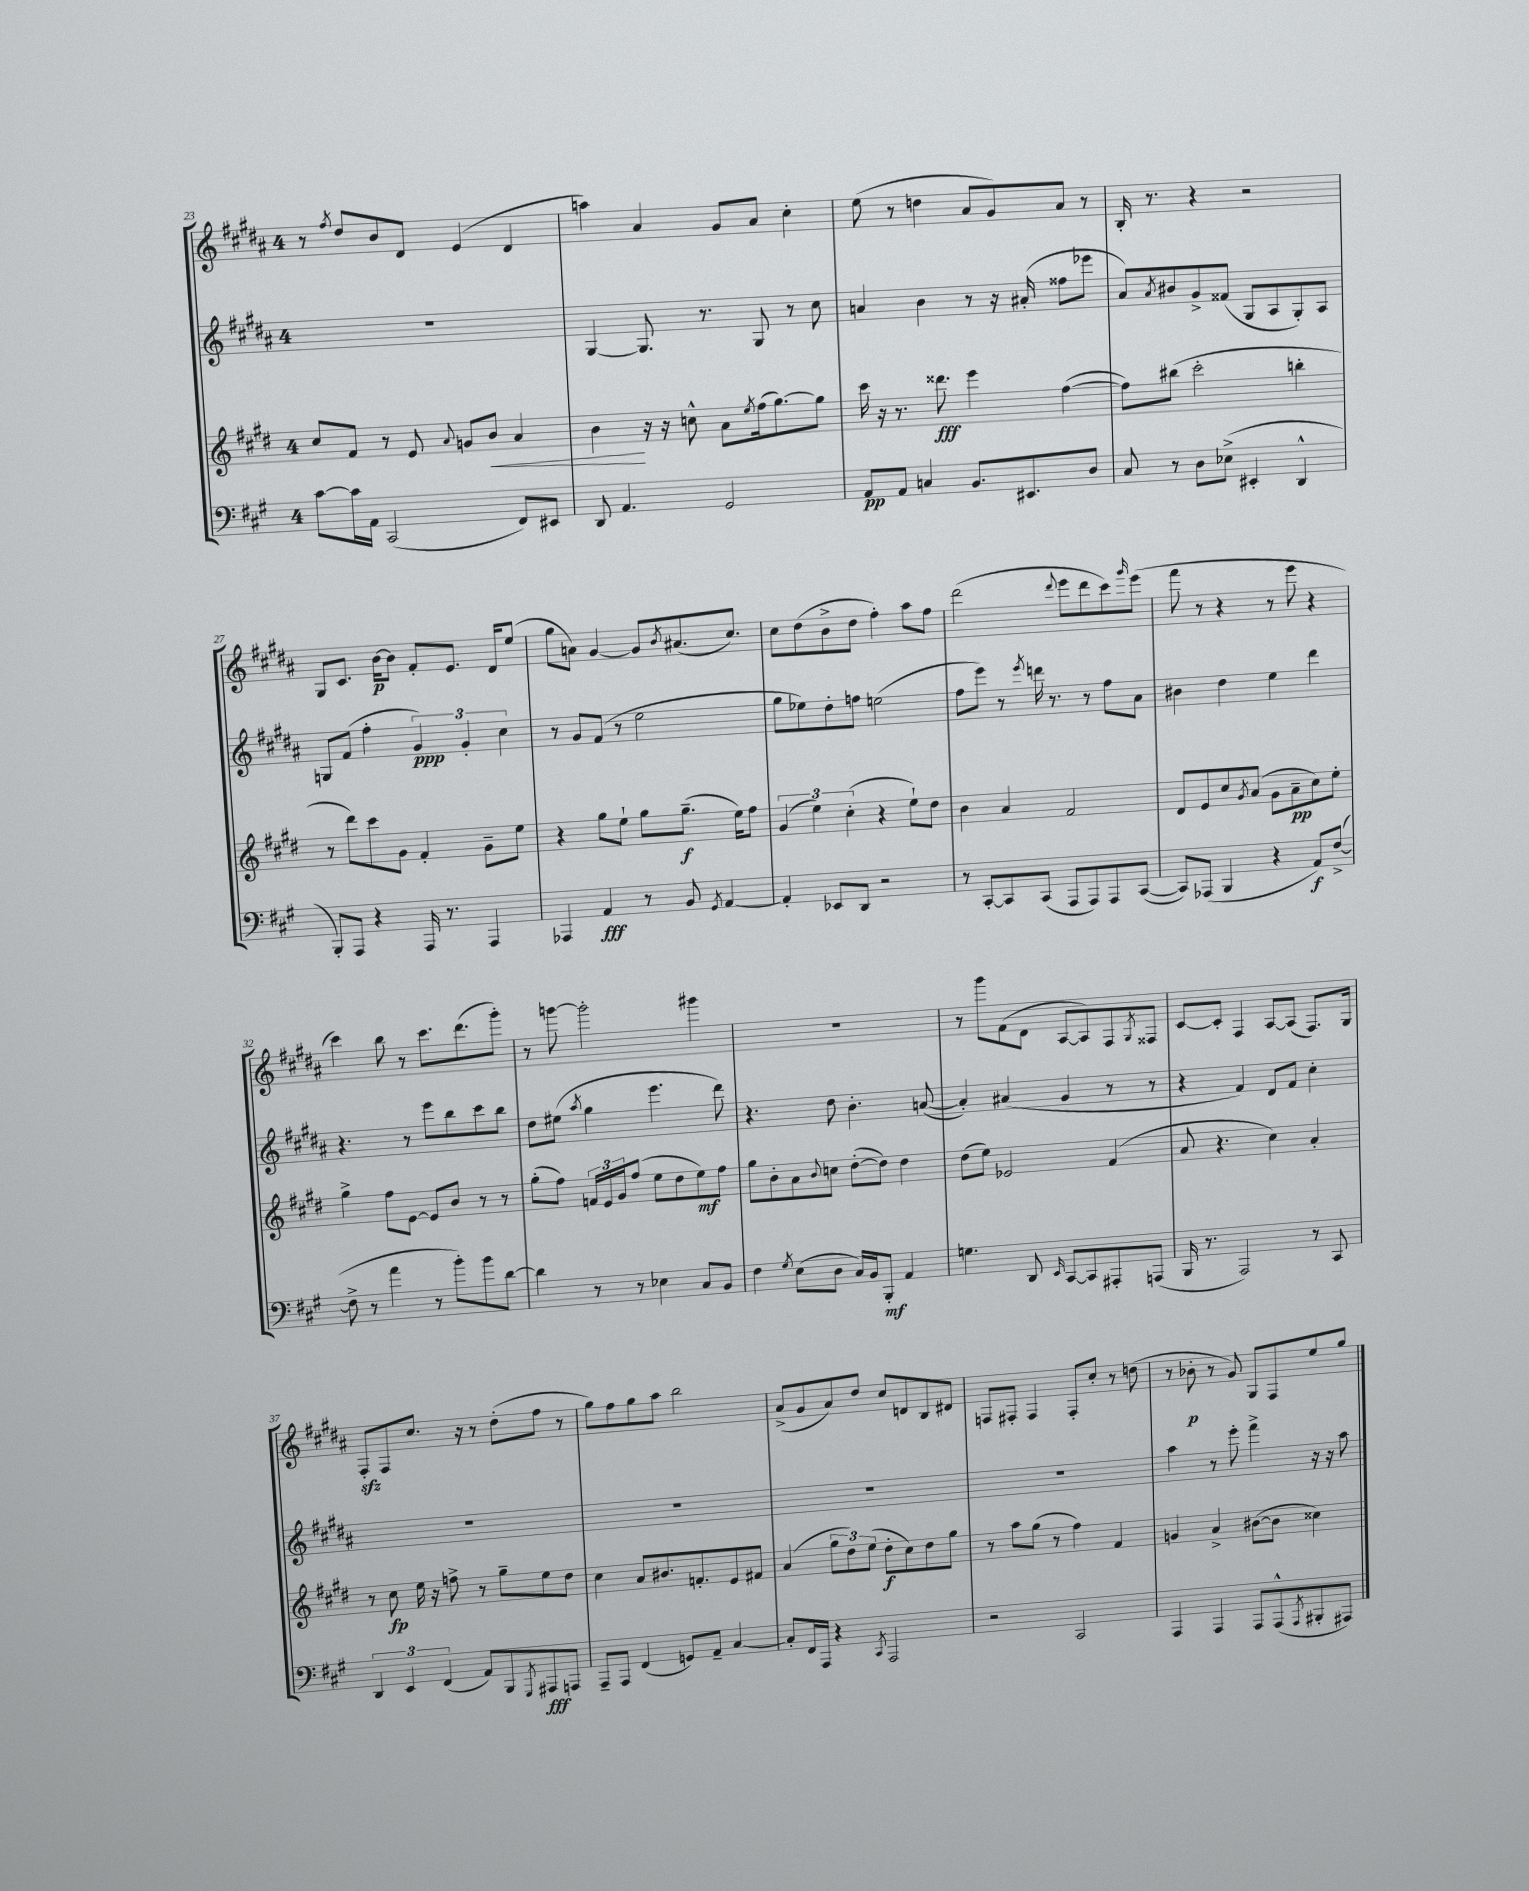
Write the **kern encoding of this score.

**kern	**dynam	**kern	**dynam	**kern	**dynam	**kern	**dynam
*part4	*part4	*part3	*part3	*part2	*part2	*part1	*part1
*staff4	*staff4	*staff3	*staff3	*staff2	*staff2	*staff1	*staff1
*clefF4	*	*clefG2	*	*clefG2	*	*clefG2	*
*k[f#c#g#]	*	*k[f#c#g#d#]	*	*k[f#c#g#d#a#]	*	*k[f#c#g#d#a#]	*
*M4/4	*	*M4/4	*	*M4/4	*	*M4/4	*
=23	=23	=23	=23	=23	=23	=23	=23
[8c#\L	.	8cc#/L	.	1r	.	8r	.
.	.	.	.	.	.	8qff#/	.
16c#\L]	.	8f#/J	.	.	.	8dd#/L	.
16AA\JJ	.	.	.	.	.	.	.
(2CC#/	.	8r	.	.	.	8b/	.
.	.	8e/	.	.	.	8d#/J	.
.	.	8qqa/	.	.	.	.	.
.	.	8gn/L	.	.	.	(4e/	.
!	!	!	!LO:HP:b	!	!	!	!
.	.	8b/J	<	.	.	.	.
8FF#/L)	.	4a/	.	.	.	4d#/	.
8EE#X/J	.	.	.	.	.	.	.
=24	=24	=24	=24	=24	=24	=24	=24
8DD/	.	4b\	.	[4G#/	.	4aan\)	.
4.AA/	.	.	.	.	.	.	.
.	.	16r	[	8.G#/]	.	4a#/	.
.	.	16r	.	.	.	.	.
.	.	8ccn^^\	.	.	.	.	.
.	.	.	.	8.r	.	.	.
2GG#/	.	8a\L	.	.	.	8g#/L	.
.	.	8qee/	.	.	.	.	.
.	.	(16ff#\k	.	8G#/	.	8a#/J	.
.	.	[8.gg#\)	.	.	.	.	.
.	.	.	.	8r	.	4cc#'\	.
.	.	8gg#\J]	.	8cc#\	.	.	.
=25	=25	=25	=25	=25	=25	=25	=25
8AA/L	pp	16ccc#\	.	4an/	.	(8ee\	.
.	.	16r	.	.	.	.	.
8AA/J	.	8.r	.	.	.	8r	.
4Cn/	.	.	.	4b\	.	4ddn\	.
.	.	8.ddd##X\	fff	.	.	.	.
8.BB/L	.	4eee\	.	8r	.	8a#/L	.
.	.	.	.	16r	.	8g#/)	.
8.EE#X/	.	.	.	(16a#X'/	.	.	.
.	.	([4ff#\	.	8ff##X\L	.	8a#/J	.
8D/J	.	.	.	8eee-X\J	.	8r	.
=26	=26	=26	=26	=26	=26	=26	=26
8C#/	.	8ff#\L])	.	8a#/L)	.	16B'/	.
.	.	.	.	.	.	8.r	.
.	.	.	.	8qa#/	.	.	.
8r	.	(8bb#X\J	.	8b#X/	.	.	.
8D\L	.	2ccc#'\	.	8g#^/	.	4r	.
(8E-X^\J	.	.	.	(8f##X/J	.	.	.
4EE#X'/	.	.	.	8G#/L	.	2r	.
.	.	.	.	8A#/	.	.	.
4DD^^/	.	4bbn'\	.	8G#'/)	.	.	.
.	.	.	.	8A#/J	.	.	.
!!LO:LB:g=z
=27	=27	=27	=27	=27	=27	=27	=27
8BBB'/L)	.	8r	.	8Gn/L	.	8G#/L	.
8AAA/J	.	8ddd#\L)	.	(8f#/J	.	8.c#/J	.
4r	.	8ccc#\	.	4ff#'\	.	.	.
.	.	.	.	.	.	[16b\KL	p
.	.	8g#\J	.	.	.	8b\J]	.
16AAA/	.	4f#'/	.	6g#/)	ppp	8f#'/L	.
8.r	.	.	.	.	.	.	.
.	.	.	.	.	.	8.e/J	.
.	.	.	.	6g#'/	.	.	.
4AAA/	.	8g#~\L	.	.	.	.	.
.	.	.	.	.	.	16d#/KL	.
.	.	.	.	6cc#\	.	.	.
.	.	8ee\J	.	.	.	(8ee/J	.
=28	=28	=28	=28	=28	=28	=28	=28
4AAA-X/	.	4r	.	8r	.	8gg#\L	.
.	.	.	.	8g#/L	.	8an\J)	.
4AA/	fff	8gg#\L	.	(8f#/J	.	[4g#/	.
.	.	8ee`\J	.	8r	.	.	.
8r	.	8gg#\L	.	2ee\	.	8g#/L]	.
.	.	.	.	.	.	8qb/	.
8BB/	.	(8.gg#~\J	f	.	.	(8.a#X/	.
8qGG#/	.	.	.	.	.	.	.
[4AA/	.	.	.	.	.	.	.
.	.	16ee\KL)	.	.	.	8.cc#/J)	.
.	.	8ff#\J	.	.	.	.	.
=29	=29	=29	=29	=29	=29	=29	=29
4AA'/]	.	(6g#/	.	8gg#\L	.	8cc#\L	.
.	.	.	.	8ee-X\)	.	(8dd#\	.
.	.	6ee\)	.	.	.	.	.
8EE-X/L	.	.	.	8dd#'\	.	8b^\	.
.	.	(6cc#'\	.	.	.	.	.
8DD/J	.	.	.	8ffn\J	.	8dd#\J	.
2r	.	4r	.	(2een\	.	4ff#'\)	.
.	.	8ee`\L)	.	.	.	8aa#\L	.
.	.	8dd#\J	.	.	.	8ff#\J	.
=30	=30	=30	=30	=30	=30	=30	=30
8r	.	4b\	.	8ff#\L	.	(2ddd#\	.
[8CC#'/L	.	.	.	8eee\J)	.	.	.
8CC#/]	.	4a/	.	8r	.	.	.
.	.	.	.	8qeee/	.	.	.
(8CC#/J	.	.	.	16dddn\	.	.	.
.	.	.	.	8.r	.	.	.
.	.	.	.	.	.	8qqddd#/	.
8AAA/L	.	2f#/	.	.	.	8eee\L	.
8AAA/)	.	.	.	8r	.	8ddd#\	.
8AAA/	.	.	.	8ff#\L	.	8ccc#\)	.
.	.	.	.	.	.	16qqggg#/	.
([8CC#/J	.	.	.	8a#\J	.	(8eee\J	.
=31	=31	=31	=31	=31	=31	=31	=31
8CC#/L])	.	8d#/L	.	4b#X\	.	8fff#\	.
(8AAA-X/J	.	8e/	.	.	.	8r	.
4BBB/	.	8cc#/	.	4dd#\	.	4r	.
.	.	8qg#/	.	.	.	.	.
.	.	(8a/J	.	.	.	.	.
4r	.	8g#\L	.	4ee\	.	8r	.
.	.	8a~\	pp	.	.	8eee\	.
8AA/L)	f	8cc#\)	.	4ddd#\	.	4r	.
([8F#^/J	.	8ee'\J	.	.	.	.	.
!!LO:LB:g=z
=32	=32	=32	=32	=32	=32	=32	=32
8F#^\]	.	4gg#^\	.	4.r	.	4ccc#\)	.
8r	.	.	.	.	.	.	.
4a\	.	8ff#\L	.	.	.	8bb\	.
.	.	[8e\J	.	8r	.	8r	.
8r	.	8e/L]	.	8eee\L	.	8.ccc#\L	.
8b'\L)	.	8b/J	.	8bb\	.	.	.
.	.	.	.	.	.	(8.ddd#\	.
8b\	.	8r	.	8ccc#\	.	.	.
[8d\J	.	8r	.	8bb\J	.	8ggg#'\J)	.
=33	=33	=33	=33	=33	=33	=33	=33
4d\]	.	(8gg#'\L	.	8dd#\L	.	8r	.
.	.	8ff#\J)	.	(8ee#X\J	.	[8gggn\	.
.	.	.	.	8qaa#/	.	.	.
8r	.	24fn/LL	.	4gg#\	.	2ggg'\]	.
.	.	24e/	.	.	.	.	.
.	.	24g#/J	.	.	.	.	.
8r	.	(8ff#/J	.	.	.	.	.
4E-X\	.	8ee\L	.	4.eee\	.	.	.
.	.	8dd#\	.	.	.	.	.
8C#/L	.	8ee\)	mf	.	.	4ggg#X\	.
8BB/J	.	8ff#\J	.	8ddd#\)	.	.	.
=34	=34	=34	=34	=34	=34	=34	=34
4F#\	.	8gg#\L	.	4.r	.	1r	.
.	.	8b'\	.	.	.	.	.
8qG#/	.	.	.	.	.	.	.
(8E\L	.	8a\	.	.	.	.	.
.	.	8qqb/	.	.	.	.	.
8D\J	.	8ccn\J	.	8dd#\	.	.	.
16C#/LL)	.	([8dd#'\L	.	4.b'\	.	.	.
16BB/J	.	.	.	.	.	.	.
8BBB'/J	mf	8dd#\J])	.	.	.	.	.
4AA/	.	4dd#\	.	.	.	.	.
.	.	.	.	([8an/	.	.	.
=35	=35	=35	=35	=35	=35	=35	=35
4.Gn\	.	(8dd#\L	.	4a'/])	.	8r	.
.	.	8ee\J)	.	.	.	8ggg#\L	.
.	.	2e-X/	.	(4a#X/	.	(8f#\	.
8DD/	.	.	.	.	.	8d#\J	.
16qqEE/	.	.	.	.	.	.	.
[8CC#/L	.	.	.	4g#/	.	[8A#/L	.
8CC#/]	.	.	.	.	.	8A#/])	.
8AAA#X'/	.	(4f#/	.	8r	.	8F#/	.
.	.	.	.	.	.	8qG#/	.
(8AAAn/J	.	.	.	8r	.	8F##X/J	.
=36	=36	=36	=36	=36	=36	=36	=36
16BBB/	.	8a/	.	4r	.	[8c#/L	.
8.r	.	.	.	.	.	.	.
.	.	4.r	.	.	.	8c#'/J]	.
2AAA/)	.	.	.	4f#/)	.	4F#/	.
.	.	4cc#\)	.	8d#/L	.	[8A#/L	.
.	.	.	.	8f#/J	.	(8A#/J]	.
8r	.	4a'/	.	4cc#'\	.	8.F#/L)	.
8CC#/	.	.	.	.	.	.	.
.	.	.	.	.	.	16G#/Jk	.
!!LO:LB:g=z
=37	=37	=37	=37	=37	=37	=37	=37
6DD/	.	8r	.	1r	.	8F#zz'/L	.
.	.	8cc#\	fp	.	.	8F#/	.
6EE/	.	.	.	.	.	.	.
.	.	16ee\	.	.	.	8.cc#/J	.
.	.	16r	.	.	.	.	.
(6FF#/	.	.	.	.	.	.	.
.	.	8ffn^\	.	.	.	.	.
.	.	.	.	.	.	16r	.
8AA/L)	.	8r	.	.	.	8r	.
8BBB/	.	8gg#~\L	.	.	.	(8dd#'\L	.
8qGGG#/	.	.	.	.	.	.	.
8AAA#X/	fff	8ee\	.	.	.	8ff#\J	.
8AAAn/J	.	8dd#\J	.	.	.	8r	.
=38	=38	=38	=38	=38	=38	=38	=38
8AAA~/L	.	4cc#\	.	1r	.	8gg#\L)	.
8AAA/J	.	.	.	.	.	8ff#\	.
(4FF#/	.	8a/L	.	.	.	8gg#\	.
.	.	8.b#X/	.	.	.	8aa#\J	.
8GGn/L)	.	.	.	.	.	2bb\	.
.	.	8.fn'/	.	.	.	.	.
8AA~/J	.	.	.	.	.	.	.
[4C#/	.	8e/	.	.	.	.	.
.	.	8f#X/J	.	.	.	.	.
=39	=39	=39	=39	=39	=39	=39	=39
8C#'/L]	.	(4a/	.	1r	.	(8a#^/L	.
16FF#/L	.	.	.	.	.	8g#/	.
16AAA/JJ	.	.	.	.	.	.	.
4r	.	12gg#\L	.	.	.	8a#/)	.
.	.	12dd#\)	.	.	.	.	.
.	.	.	.	.	.	8dd#/J	.
.	.	(12ee\J	.	.	.	.	.
8qCC#/	.	.	.	.	.	.	.
2AAA/	.	8dd#'\L	f	.	.	8cc#/L	.
.	.	8cc#\)	.	.	.	8dn/	.
.	.	8dd#\	.	.	.	8B/	.
.	.	8gg#\J	.	.	.	8d#X/J	.
=40	=40	=40	=40	=40	=40	=40	=40
2r	.	8r	.	1r	.	8Fn/L	.
.	.	8aa\L	.	.	.	8F#X'/J	.
.	.	(8gg#\J	.	.	.	4F#/	.
.	.	8r	.	.	.	.	.
2CC#/	.	4ff#\)	.	.	.	8F#'/L	.
.	.	.	.	.	.	8cc#'/J	.
.	.	4f#/	.	.	.	8r	.
.	.	.	.	.	.	(8ddn\	.
=41	=41	=41	=41	=41	=41	=41	=41
4AAA/	.	4gn/	.	4aa#\	.	8r	.
.	.	.	.	.	.	8b-X'\	p
4AAA/	.	4a^/	.	8r	.	8r	.
.	.	.	.	8eee'\	.	8g#/)	.
8AAA/L	.	([8b#X\L	.	4fff#^\	.	8G#/L	.
(8AAA^^/	.	8b#\J]	.	.	.	8F#/	.
8qAAA/	.	.	.	.	.	.	.
8BBB#X'/	.	4cc##X\)	.	16r	.	8ee/	.
.	.	.	.	16r	.	.	.
8AAA#X/J)	.	.	.	8aa#\	.	8gg#/J	.
==	==	==	==	==	==	==	==
*-	*-	*-	*-	*-	*-	*-	*-
